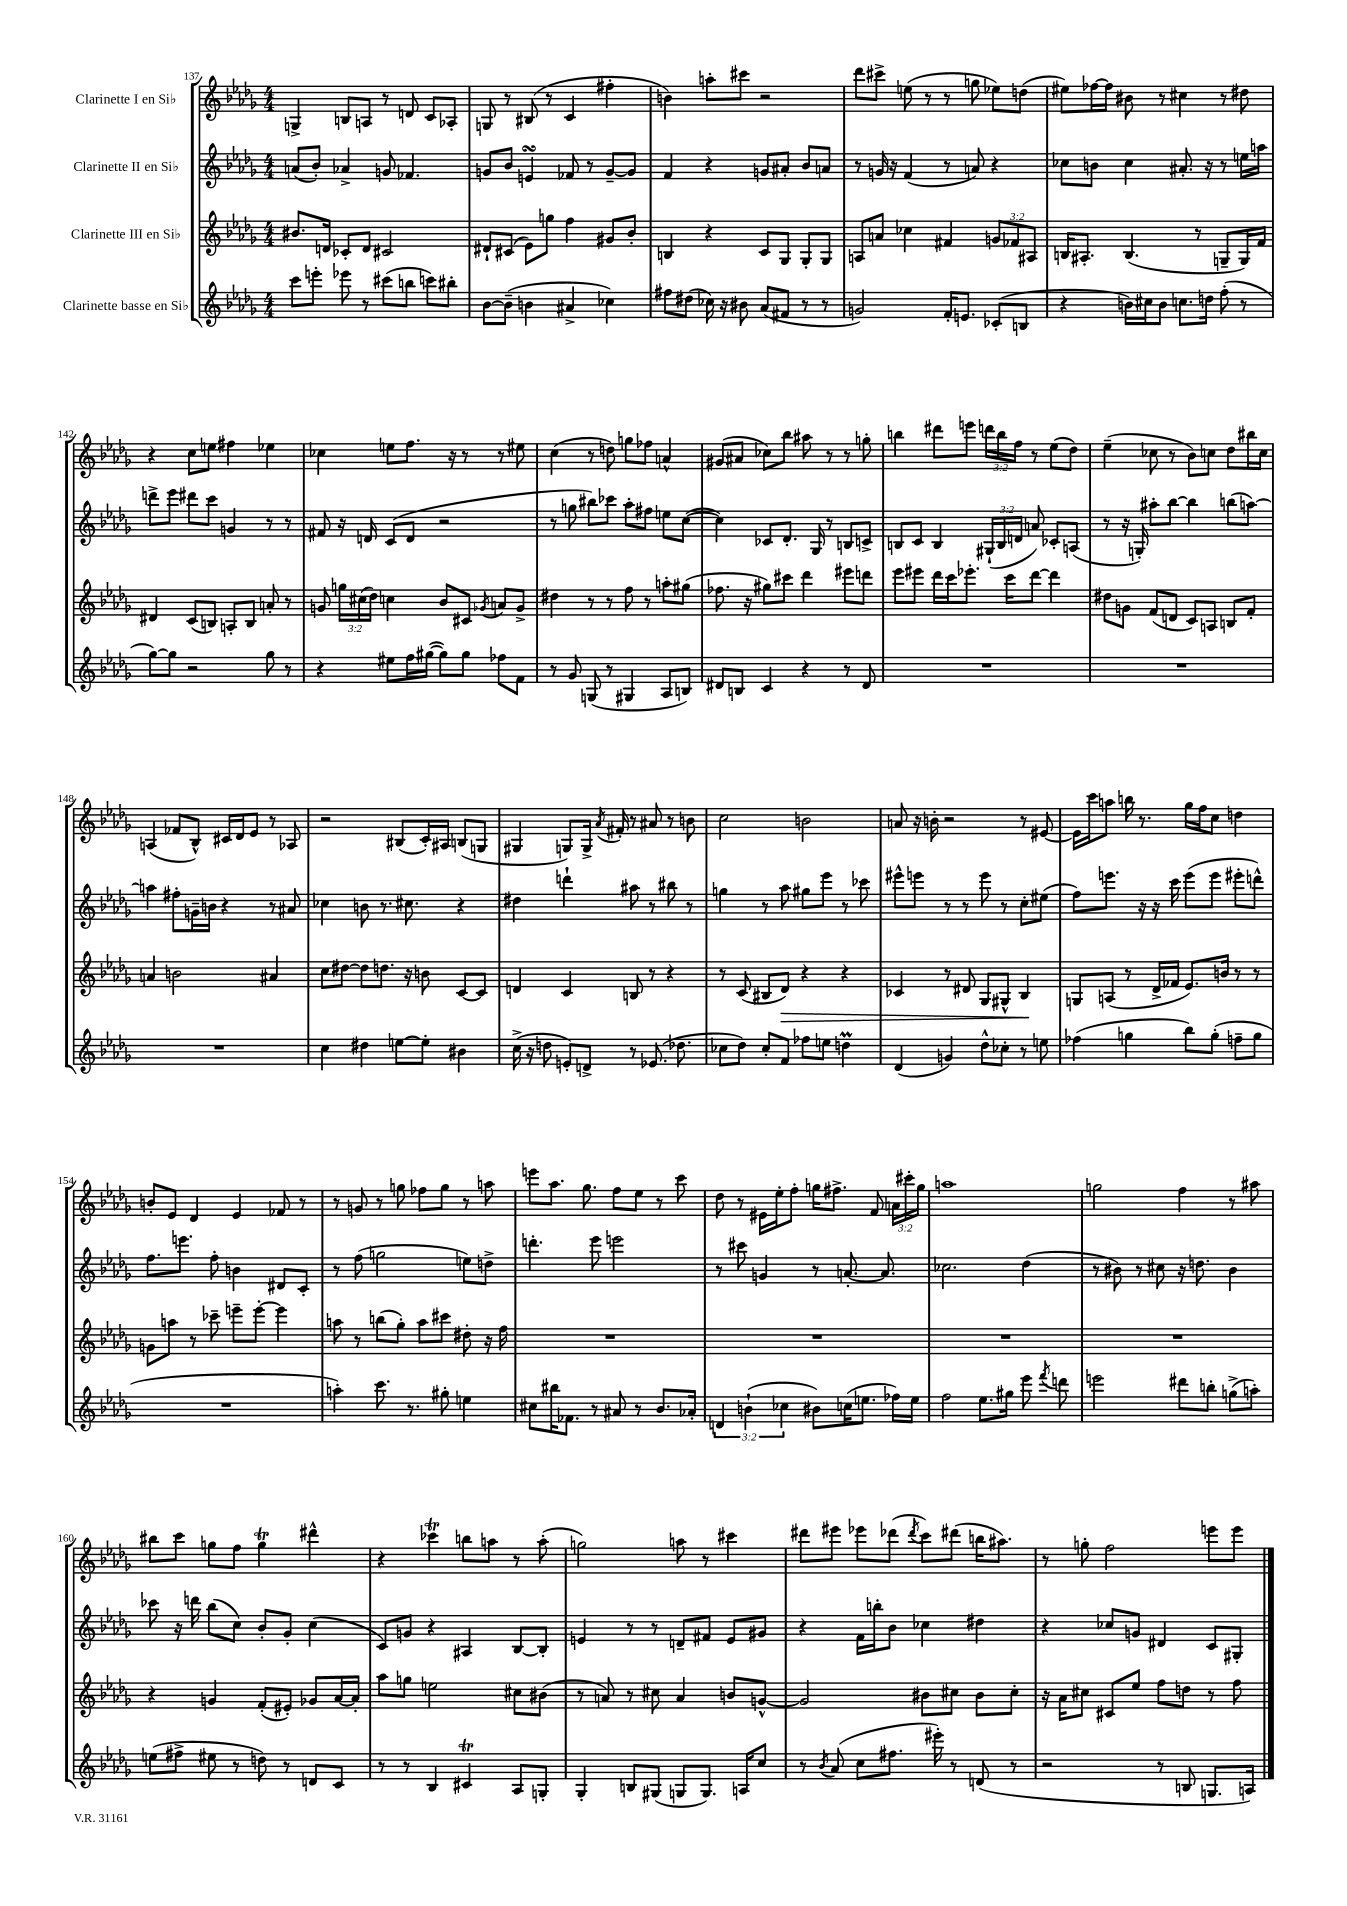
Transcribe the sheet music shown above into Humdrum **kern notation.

**kern	**kern	**dynam	**kern	**kern
*part4	*part3	*part3	*part2	*part1
*staff4	*staff3	*staff3	*staff2	*staff1
*I"Clarinette basse en Si♭	*I"Clarinette III en Si♭	*	*I"Clarinette II en Si♭	*I"Clarinette I en Si♭
*clefG2	*clefG2	*	*clefG2	*clefG2
*k[b-e-a-d-g-]	*k[b-e-a-d-g-]	*	*k[b-e-a-d-g-]	*k[b-e-a-d-g-]
*M4/4	*M4/4	*	*M4/4	*M4/4
=137	=137	=137	=137	=137
8ccc\L	8.b#X/L	.	(8an/L	4Gn^/
8eeen'\J	.	.	8b-'/J)	.
.	16dn/Jk	.	.	.
8eee-X\	8c-X'/L	.	4a-X^/	8Bn/L
8r	8d/J	.	.	8An/J
(8ccc#X\L	2c#X/	.	8gn/	8r
8bbn\J	.	.	4.f-X/	8dn/
8cccn\L)	.	.	.	8c/L
8bb#X'\J	.	.	.	8A-X'/J
=138	=138	=138	=138	=138
[8b-\L	8d#X`/L	.	8gn/L	8Gn/
(8b-~\J]	(8c#X/J	.	8b-/J	8r
4bn\	8e-\L)	.	4ensSsS/	(8B#X/
.	8ggn\J	.	.	8r
4a#X^/	4ff\	.	8f-X/	4c/
.	.	.	8r	.
4cc-X\)	8g#X/L	.	[8g~/L	4ff#X'\
.	8b-'/J	.	8g/J]	.
=139	=139	=139	=139	=139
8ff#X\L	4Bn/	.	4f/	4bn\)
(8dd#X\J	.	.	.	.
16cc-X\)	4r	.	4r	8aan'\L
16r	.	.	.	.
8b#X\	.	.	.	8ccc#X\J
(8a-/L	8c/L	.	8gn/L	2r
8f#X/J	8G-/J	.	8a#X'/J	.
8r	8G-'/L	.	8b-/L	.
8r	8G-/J	.	8an/J	.
=140	=140	=140	=140	=140
2gn/)	8An/L	.	8r	8ddd-\L
.	8an/J	.	16gn/	8ccc#X^\J
.	.	.	16r	.
.	4cc-X\	.	(4f/	(8een\
.	.	.	.	8r
16f'/KL	4f#X/	.	8r	8r
8.en/J	.	.	.	.
.	.	.	8an/)	8ggn\
(8c-X'/L	12gn/L	.	4r	8ee-X\L)
.	12f-X/	.	.	.
8Bn/J	.	.	.	(8ddn\J
.	12A#X/J	.	.	.
=141	=141	=141	=141	=141
4r	16Bn/KL	.	8cc-X\L	8ee#X\L)
.	8.A#X'/J	.	.	.
.	.	.	8bn\J	[16ff-X\L
.	.	.	.	16ff-\JJ]
16bn\LL)	(4.B/	.	4cc-\	8b#X\
16cc#X\J	.	.	.	.
8b\J	.	.	.	8r
8.ccn\L	.	.	8.a#X'/	4cc#X\
.	8r	.	.	.
16ddn\Jk	.	.	16r	.
(8ff'\	8Gn~/L	.	8r	8r
8r	16G/L)	.	16een\LL	8dd#X\
.	16f/JJ	.	16aan\JJ	.
!!LO:LB:g=z
=142	=142	=142	=142	=142
[8gg-\L)	4d#X/	.	8dddn^\L	4r
8gg-\J]	.	.	8eee-\J	.
2r	(8c/L	.	8ddd#X\L	8cc\L
.	8Bn/J)	.	8ccc\J	8een\J
.	8An'/L	.	4gn/	4ff#X\
.	8B/J	.	.	.
8gg-\	8an'/	.	8r	4ee-X\
8r	8r	.	8r	.
=143	=143	=143	=143	=143
4r	8gn/	.	8f#X/	4cc-X\
.	24ggn\LL	.	16r	.
.	(24cc#X\	.	.	.
.	.	.	16dn/	.
.	24dd-\JJ)	.	.	.
8ee#X\L	4ccn\	.	(8c/L	8een\L
16ff\L	.	.	8d/J	8.ff\J
([16gg#X\JJ	.	.	.	.
8gg#\L])	8b-/L	.	2r	.
.	.	.	.	16r
8gg#\J	8c#X/J	.	.	8r
.	8qg-X/	.	.	.
8ff-X\L	8an/L	.	.	8r
8f\J	8g-^/J	.	.	8ee#X\
=144	=144	=144	=144	=144
8r	4dd#X\	.	8r	(4cc\
8g-/	.	.	8ggn\	.
(8Gn/	8r	.	8bb#X\L)	8r
8r	8r	.	8ccc-X\J	8ddn\)
4G#X/	8ff\	.	8aa-'\L	8ggn\L
.	8r	.	8ff#X\J	8ff-X\J
8A-/L	8aan'\L	.	8een\L	4an^^/
8Bn/J)	(8gg#X\J	.	([8cc\J	.
=145	=145	=145	=145	=145
8d#X/L	8.ff-X\	.	4cc\])	(8g#X/L
8Bn/J	.	.	.	8a#X/J
.	16r	.	.	.
4c/	8gg#X\L)	.	8c-X/L	8cc-X\L)
.	8ccc#X\J	.	8.d-'/J	8bb-\J
4r	4ddd-\	.	.	8aa#X\
.	.	.	16G-/	.
.	.	.	8r	8r
8r	8eee#X\L	.	8Bn/L	8r
8d#/	8dddn\J	.	8cn^/J	8ggn'\
=146	=146	=146	=146	=146
1r	8eee-\L	.	8Bn/L	4bbn\
.	8eee#X\J	.	8c/J	.
.	16ddd-\LL	.	4B/	8ddd#X\L
.	16ccc\J	.	.	.
.	8.eee-X'\J	.	.	8eeen\J
.	.	.	(24G#X`/LL	24dddn\LL
.	.	.	24B/	24bb\
.	16ccc\KL	.	.	.
.	.	.	24dn/JJ	24ff\JJ
.	[8ddd-\J	.	8an/)	8r
.	4ddd-\]	.	8c-X'/L	(8ee-\L
.	.	.	(8An/J	8dd-\J)
=147	=147	=147	=147	=147
1r	8dd#X\L	.	8r	(4ee-~\
.	8gn\J	.	16r	.
.	.	.	16Gn'/)	.
.	(8f/L	.	8aa#X'\L	8cc-X\
.	8dn/J	.	[8bb-\J	8r
.	8c/L)	.	4bb-\]	8b-\L)
.	8An/J	.	.	8ccn\J
.	8Bn/L	.	(8bbn\L	8dd-\L
.	8f'/J	.	[8aan\J)	16bb#X\L
.	.	.	.	16cc\JJ
!!LO:LB:g=z
=148	=148	=148	=148	=148
1r	4an/	.	4aan\]	(4An/
.	2bn\	.	8ff#X'\L	8f-X/L
.	.	.	16gn~\L	8B-^^/J)
.	.	.	16bn\JJ	.
.	.	.	4r	16c#X/LL
.	.	.	.	16d-/J
.	.	.	.	8e-/J
.	4a#X/	.	8r	8r
.	.	.	8a#X/	8A-X/
=149	=149	=149	=149	=149
4cc\	8cc\L	.	4cc-X\	2r
.	[8dd#X\J	.	.	.
4dd#X\	8dd#\L]	.	8bn\	.
.	8.ddn\J	.	8.r	.
[8een\L	.	.	.	(8B#X/L
.	16r	.	8.cc#X\	.
8ee'\J]	8bn\	.	.	16c'/L)
.	.	.	.	16A#X/JJ
4b#X\	[8c/L	.	4r	(8Bn/L
.	8c/J]	.	.	8Gn/J
=150	=150	=150	=150	=150
(16cc^\	4dn/	.	4dd#X\	4G#X/
16r	.	.	.	.
8ddn\	.	.	.	.
8en'/L)	4c/	.	4dddn`\	8Gn/L)
8dn^/J	.	.	.	16G^/Jk
.	.	.	.	8qa-/
.	.	.	.	16f#X'/
8r	8Bn/	.	8aa#X\	8r
(8.e-X/	8r	.	8r	8a#X/
.	4r	.	8bb#X\	8r
8.dd-X\	.	.	.	.
.	.	.	8r	8bn\
=151	=151	=151	=151	=151
8cc-X\L	8r	.	4ggn\	2cc\
8dd-\J)	(8c/	.	.	.
8cc-'/L	8B#X/L	.	8r	.
!	!	!LO:HP:b	!	!
8f/J	8d-/J)	>	8aa-\	.
8ff-X\L	4r	.	8gg#X\L	2bn\
8een\J	.	.	8eee-\J	.
4ddnm\	4r	.	8r	.
.	.	.	8ccc-X\	.
=152	=152	=152	=152	=152
(4d-/	4c-X/	.	8eee#X^^\L	8an/
.	.	.	8eeen\J	16r
.	.	.	.	16bn'\
4gn/)	8r	.	8r	2r
.	8d#X/	.	8r	.
8dd-^^\L	8G-/L	.	8eee\	.
8cc-X'\J	8G#X^^/J	.	8r	.
8r	4B-/	.	8cc'\L	8r
8een\	.	.	(8ee#X\J	[8e#X/
.	.	]	.	.
=153	=153	=153	=153	=153
(4ff-X\	8Gn/L	.	8ff\L)	16e#\LL]
.	.	.	.	16ccc\J
.	(8An/J	.	8.eeen\J	8aan\J
4ggn\	8r	.	.	16bbn\
.	.	.	16r	8.r
.	16d-^/LL	.	16r	.
.	16f-X/JJ	.	16ccc\	.
8bb-\L)	8.e-/L)	.	(8eee\L	16gg-\LL
.	.	.	.	16ff\J
(8gg'\J	.	.	8eee\J	8cc\J
.	16bn/Jk	.	.	.
8ffn~\L	8r	.	8eee#X'\L	4ddn\
8gg\J	8r	.	8dddn^^\J)	.
!!LO:LB:g=z
=154	=154	=154	=154	=154
1r	8gn\L	.	8.ff\L	8bn'/L
.	8aan\J	.	.	8e-/J
.	.	.	8.eeen\J	.
.	8r	.	.	4d-/
.	8ccc-X~\	.	8ff'\	.
.	8eeen~\L	.	4bn\	4e-/
.	[8eee'\J	.	.	.
.	4eee\]	.	8d#X/L	8f-X/
.	.	.	8c'/J	8r
=155	=155	=155	=155	=155
4aan'\)	8aan\	.	8r	8r
.	8r	.	(8ff\	8gn/
8.ccc\	(8bbn\L	.	2ggn\	8r
.	8gg-'\J)	.	.	8ggn\
8.r	.	.	.	.
.	8aa\L	.	.	8ff-X\L
8gg#X'\	8ccc#X\J	.	.	8gg\J
4een\	8dd#X'\	.	8een\L)	8r
.	16r	.	8ddn^\J	8aan\
.	16ff\	.	.	.
=156	=156	=156	=156	=156
8cc#X\L	1r	.	4.dddn'\	8eeen\L
16bb#X\K	.	.	.	8.aa-\J
8.f-X\J	.	.	.	.
.	.	.	.	8.gg-\
8r	.	.	8eee-\	.
8a#X/	.	.	2eeen\	8ff\L
8r	.	.	.	8ee-\J
8.b-/L	.	.	.	8r
.	.	.	.	8ccc\
16a-X'/Jk	.	.	.	.
=157	=157	=157	=157	=157
6dn/	1r	.	8r	8dd-\
.	.	.	8ccc#X\	8r
(6bn`\	.	.	.	.
.	.	.	4gn/	16e#X\LL
.	.	.	.	16ee-'\J
6cc-X\	.	.	.	.
.	.	.	.	8ff'\J
8b#X\L)	.	.	8r	16ggn\KL
.	.	.	.	8.ff#X^\J
(16ccn\K	.	.	[8.an'/	.
8.een\J	.	.	.	.
.	.	.	.	8f/
.	.	.	8.a/]	.
16ff-X\LL)	.	.	.	24an\LL
.	.	.	.	24ccc#X'\
16ee\JJ	.	.	.	.
.	.	.	.	24gg\JJ
=158	=158	=158	=158	=158
2ff\	1r	.	2.cc-X\	1aan
8.ee-\L	.	.	.	.
16gg#X\Jk	.	.	.	.
8eee-\	.	.	(4dd-\	.
8qfff/	.	.	.	.
8dddn\	.	.	.	.
=159	=159	=159	=159	=159
2eeen\	1r	.	8r	2ggn\
.	.	.	8b#X\)	.
.	.	.	8r	.
.	.	.	8cc#X\	.
8ddd#X\L	.	.	16r	4ff\
.	.	.	8.ddn\	.
8bbn'\J	.	.	.	.
(8ggn^\L	.	.	4b#\	8r
8aan'\J)	.	.	.	8aa#X\
!!LO:LB:g=z
=160	=160	=160	=160	=160
(8een\L	4r	.	8ccc-X\	8bb#X\L
8ff#X^\J	.	.	16r	8ccc\J
.	.	.	16dddn\	.
8ee#X\	4gn/	.	(8bb-\L	8ggn\L
8r	.	.	8cc\J)	8ff\J
8ddn\)	(8f'/L	.	8b-'/L	4ggt\
8r	8e#X'/J)	.	8g-'/J	.
8dn/L	8g-X/L	.	(4cc\	4ddd#X^^\
8c/J	[16a-/L	.	.	.
.	16a-'/JJ]	.	.	.
=161	=161	=161	=161	=161
8r	8aa-\L	.	8c/L)	4r
8r	8ggn\J	.	8gn/J	.
4B-/	2een\	.	4r	4ccc-XT\
4c#Xt/	.	.	4A#X/	8bbn\L
.	.	.	.	8aan\J
8A-/L	8cc#X\L	.	[8B-/L	8r
8Gn'/J	(8b#X\J	.	8B-'/J]	(8aa'\
=162	=162	=162	=162	=162
4G-'/	8r	.	4en/	2ggn\)
.	8an/)	.	.	.
8Bn/L	8r	.	8r	.
(8G#X/J	8cc#X\	.	8r	.
8Gn/L	4a/	.	8dn~/L	8aan\
8.G/J)	.	.	8f#X/J	8r
.	8bn/L	.	8e/L	4ccc#X\
16An/KL	.	.	.	.
8cc/J	[8gn^^/J	.	8g#X/J	.
=163	=163	=163	=163	=163
8r	2g/]	.	4r	8ddd#X\L
8qb-/	.	.	.	.
(8a-/	.	.	.	8eee#X\J
8cc\L	.	.	16f\LL	8eee-X\L
.	.	.	16bbn'\J	.
8.ff#X\J	.	.	8b-\J	(8ddd-X\J
.	.	.	.	8qddd-/
.	8b#X\L	.	4cc-X\	8ccc\L)
16eee#X'\)	.	.	.	.
8r	8cc#X\J	.	.	(8ddd#X\J
(8dn/	8b#\L	.	4dd#X\	16bbn\KL
.	.	.	.	8.aa#X\J)
8r	8cc#'\J	.	.	.
=164	=164	=164	=164	=164
2r	16r	.	4r	8r
.	16a-\KL	.	.	.
.	8cc#X\J	.	.	8ggn'\
.	8c#X/L	.	8cc-X/L	2ff\
.	8ee-/J	.	8gn/J	.
8r	8ff\L	.	4d#X/	.
8Bn/	8ddn\J	.	.	.
8.Gn/L	8r	.	8c/L	8eeen\L
.	8ff\	.	8G#X'/J	8eee\J
16An/Jk)	.	.	.	.
==	==	==	==	==
*-	*-	*-	*-	*-
